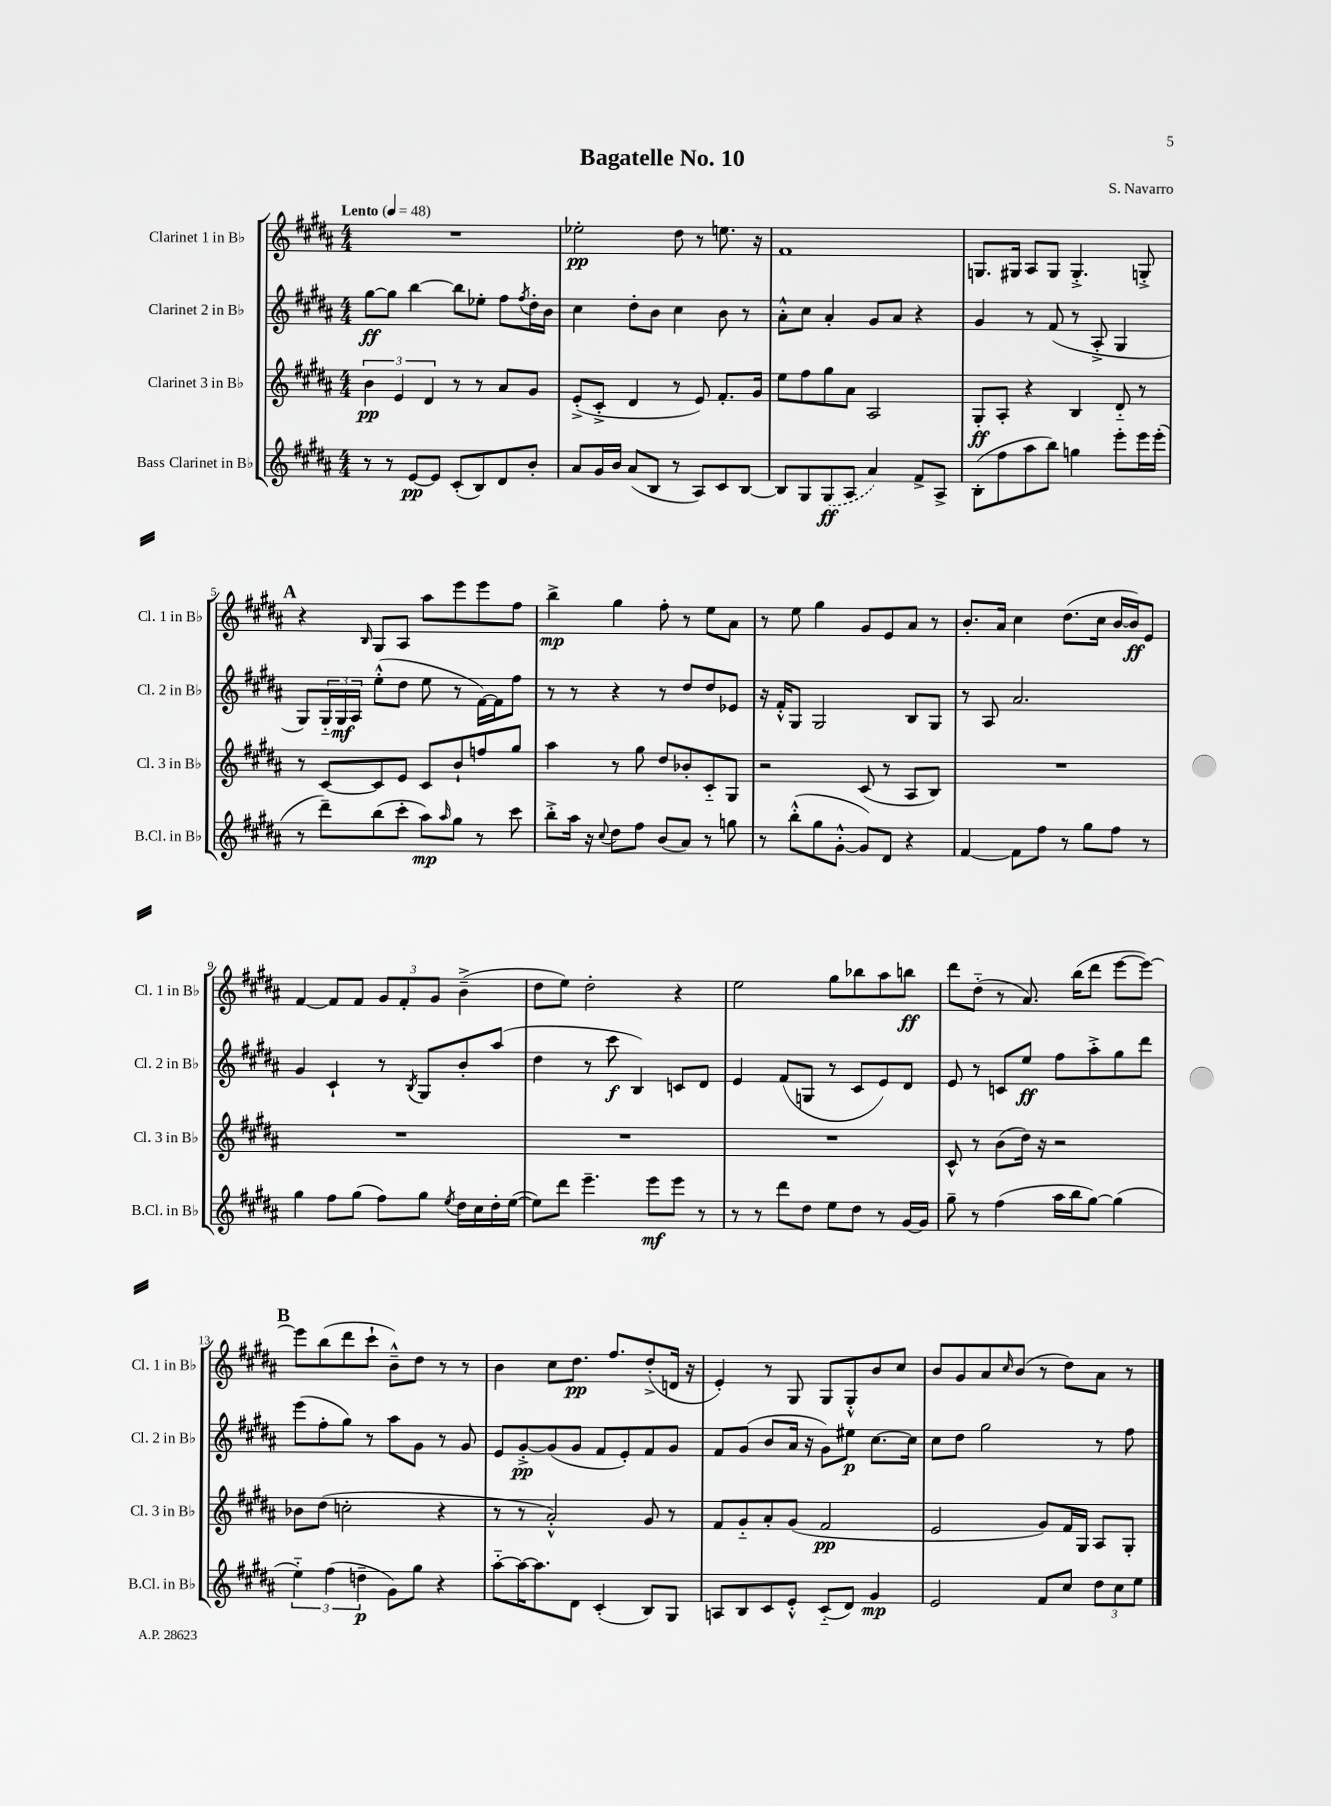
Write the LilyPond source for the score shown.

\header { title = "Bagatelle No. 10" composer = "S. Navarro" }
<<
\new StaffGroup <<
\new Staff = "s0" \with { instrumentName = "Clarinet 1 in Bb" shortInstrumentName = "Cl. 1 in Bb" } {
    \clef treble \key b \major \numericTimeSignature \time 4/4 \tempo "Lento" 4 = 48
    R1 |
    ees''2-.\pp dis''8 r8 e''8. r16 |
    fis'1 |
    g8. gis16 ais8 gis8 gis4.-.-> g8-.-> |
    \mark \markup { \bold "A" } r4 \grace { b16 } gis8 ais8 ais''8 e'''8 e'''8 fis''8 |
    b''4->\mp gis''4 fis''8-. r8 e''8 ais'8 |
    r8 e''8 gis''4 gis'8 e'8 ais'8 r8 |
    b'8.-. ais'16 cis''4 dis''8.( cis''16 b'16~ b'16\ff) e'8 |
    fis'4~ fis'8 fis'8 \tuplet 3/2 { gis'8 fis'8-. gis'8 } b'4--->( |
    dis''8 e''8) dis''2-. r4 |
    e''2 gis''8 bes''8 ais''8 b''8\ff |
    dis'''8 dis''8-_( r8 ais'8.) b''16( dis'''8 e'''8~ e'''8~) |
    \mark \markup { \bold "B" } e'''8 b''8( dis'''8 cis'''8-! b'8---^) dis''8 r8 r8 |
    b'4 cis''8 dis''8.\pp fis''8. dis''8-.->( d'16 r16 |
    e'4-.) r8 gis8 gis8 gis8-.-^ b'8 cis''8 |
    b'8 gis'8 ais'8 \grace { cis''16 } b'8( r8 dis''8) ais'8 r8 \bar "|." |
}
\new Staff = "s1" \with { instrumentName = "Clarinet 2 in Bb" shortInstrumentName = "Cl. 2 in Bb" } {
    \clef treble \key b \major \numericTimeSignature \time 4/4
    gis''8~\ff gis''8 b''4~ b''8 ees''8-. fis''8 \acciaccatura { fis''8 } dis''16-. b'16 |
    cis''4 dis''8-. b'8 cis''4 b'8 r8 |
    ais'8-.-^ cis''8 ais'4-. gis'8 ais'8 r4 |
    gis'4 r8 fis'8( r8 ais8-.-> gis4 |
    \mark \markup { \bold "A" } gis8) \tuplet 3/2 { gis16-_ gis16\mf ais16 } e''8-.-^( dis''8 e''8 r8 fis'16~) fis'16 fis''8 |
    r8 r8 r4 r8 dis''8 dis''8 ees'8 |
    r16 fis'16-.-^ gis8 gis2 b8 gis8 |
    r8 ais8 ais'2. |
    gis'4 cis'4-! r8 \acciaccatura { b8 } gis8 b'8-. ais''8( |
    dis''4 r8 cis'''8\f b4) c'8 dis'8 |
    e'4 fis'8( g8 r8 cis'8 e'8) dis'8 |
    e'8 r8 c'8 e''8\ff fis''8 ais''8-.-> gis''8 dis'''8 |
    \mark \markup { \bold "B" } e'''8( fis''8-. gis''8) r8 ais''8 gis'8 r8 gis'8 |
    e'8 gis'8~-.->\pp gis'8( gis'8 fis'8 e'8-.) fis'8 gis'8 |
    fis'8 gis'8( b'8 ais'16 r16 gis'8) eis''8\p cis''8.~ cis''16 |
    cis''8 dis''8 gis''2 r8 fis''8 \bar "|." |
}
\new Staff = "s2" \with { instrumentName = "Clarinet 3 in Bb" shortInstrumentName = "Cl. 3 in Bb" } {
    \clef treble \key b \major \numericTimeSignature \time 4/4
    \tuplet 3/2 { b'4\pp e'4 dis'4 } r8 r8 ais'8 gis'8 |
    e'8-.->( cis'8-.-> dis'4 r8 e'8) fis'8.-. gis'16 |
    e''8 fis''8 gis''8 ais'8 ais2 |
    gis8-.\ff ais8-. r4 b4 dis'8-_ r8 |
    \mark \markup { \bold "A" } r8 cis'8~ cis'8 e'8 cis'8 b'8-! f''8 gis''8 |
    ais''4 r8 gis''8 dis''8 bes'8-. cis'8-_ gis8 |
    r2 cis'8( r8 ais8 b8) |
    R1 |
    R1 |
    R1 |
    R1 |
    cis'8-^ r8 b'8( dis''16) r16 r2 |
    \mark \markup { \bold "B" } bes'8 dis''8( c''2-. r4 |
    r8 r8 ais'2-.-^) gis'8 r8 |
    fis'8 gis'8-_ ais'8-. gis'8( fis'2\pp |
    e'2 gis'8) fis'16 gis16 ais8 gis8-. \bar "|." |
}
\new Staff = "s3" \with { instrumentName = "Bass Clarinet in Bb" shortInstrumentName = "B.Cl. in Bb" } {
    \clef treble \key b \major \numericTimeSignature \time 4/4
    r8 r8 e'8~\pp e'8 cis'8-.( b8) dis'8 b'8-. |
    ais'8 gis'16 b'16 ais'8( b8 r8 ais8) cis'8 b8~ |
    b8 gis8 \once \slurDashed gis8\ff( ais8 ais'4) fis'8-> ais8-> |
    b8-.( fis''8 ais''8 b''8) g''4 e'''8-. e'''16 e'''16-.( |
    \mark \markup { \bold "A" } r8 dis'''8--) b''8( cis'''8-. ais''8\mp) \grace { ais''16 } gis''8 r8 cis'''8 |
    b''8-.-> ais''16 r16 \appoggiatura { cis''8 } dis''8 fis''8 b'8( ais'8) r8 g''8 |
    r8 b''8-.-^( gis''8 gis'8~-.-^ gis'8) dis'8 r4 |
    fis'4~ fis'8 fis''8 r8 gis''8 fis''8 r8 |
    gis''4 fis''8 gis''8( fis''8) gis''8 \acciaccatura { e''8 } dis''16 cis''16 dis''16-. e''16~( |
    e''8) dis'''8 e'''4.-- e'''8\mf e'''8 r8 |
    r8 r8 dis'''8 dis''8 e''8 dis''8 r8 gis'16~ gis'16 |
    gis''8-- r8 fis''4( ais''16 b''16 gis''8~) gis''4( |
    \mark \markup { \bold "B" } \tuplet 3/2 { e''4-_) fis''4( d''4--\p } gis'8) gis''8 r4 |
    ais''8~-_ ais''16~ ais''8. dis'8 cis'4-.( b8) gis8 |
    a8 b8 cis'8 e'8-.-^ cis'8-_( dis'8) gis'4\mp |
    e'2 fis'8 cis''8 \tuplet 3/2 { dis''8 cis''8 e''8 } \bar "|." |
}
>>
>>
